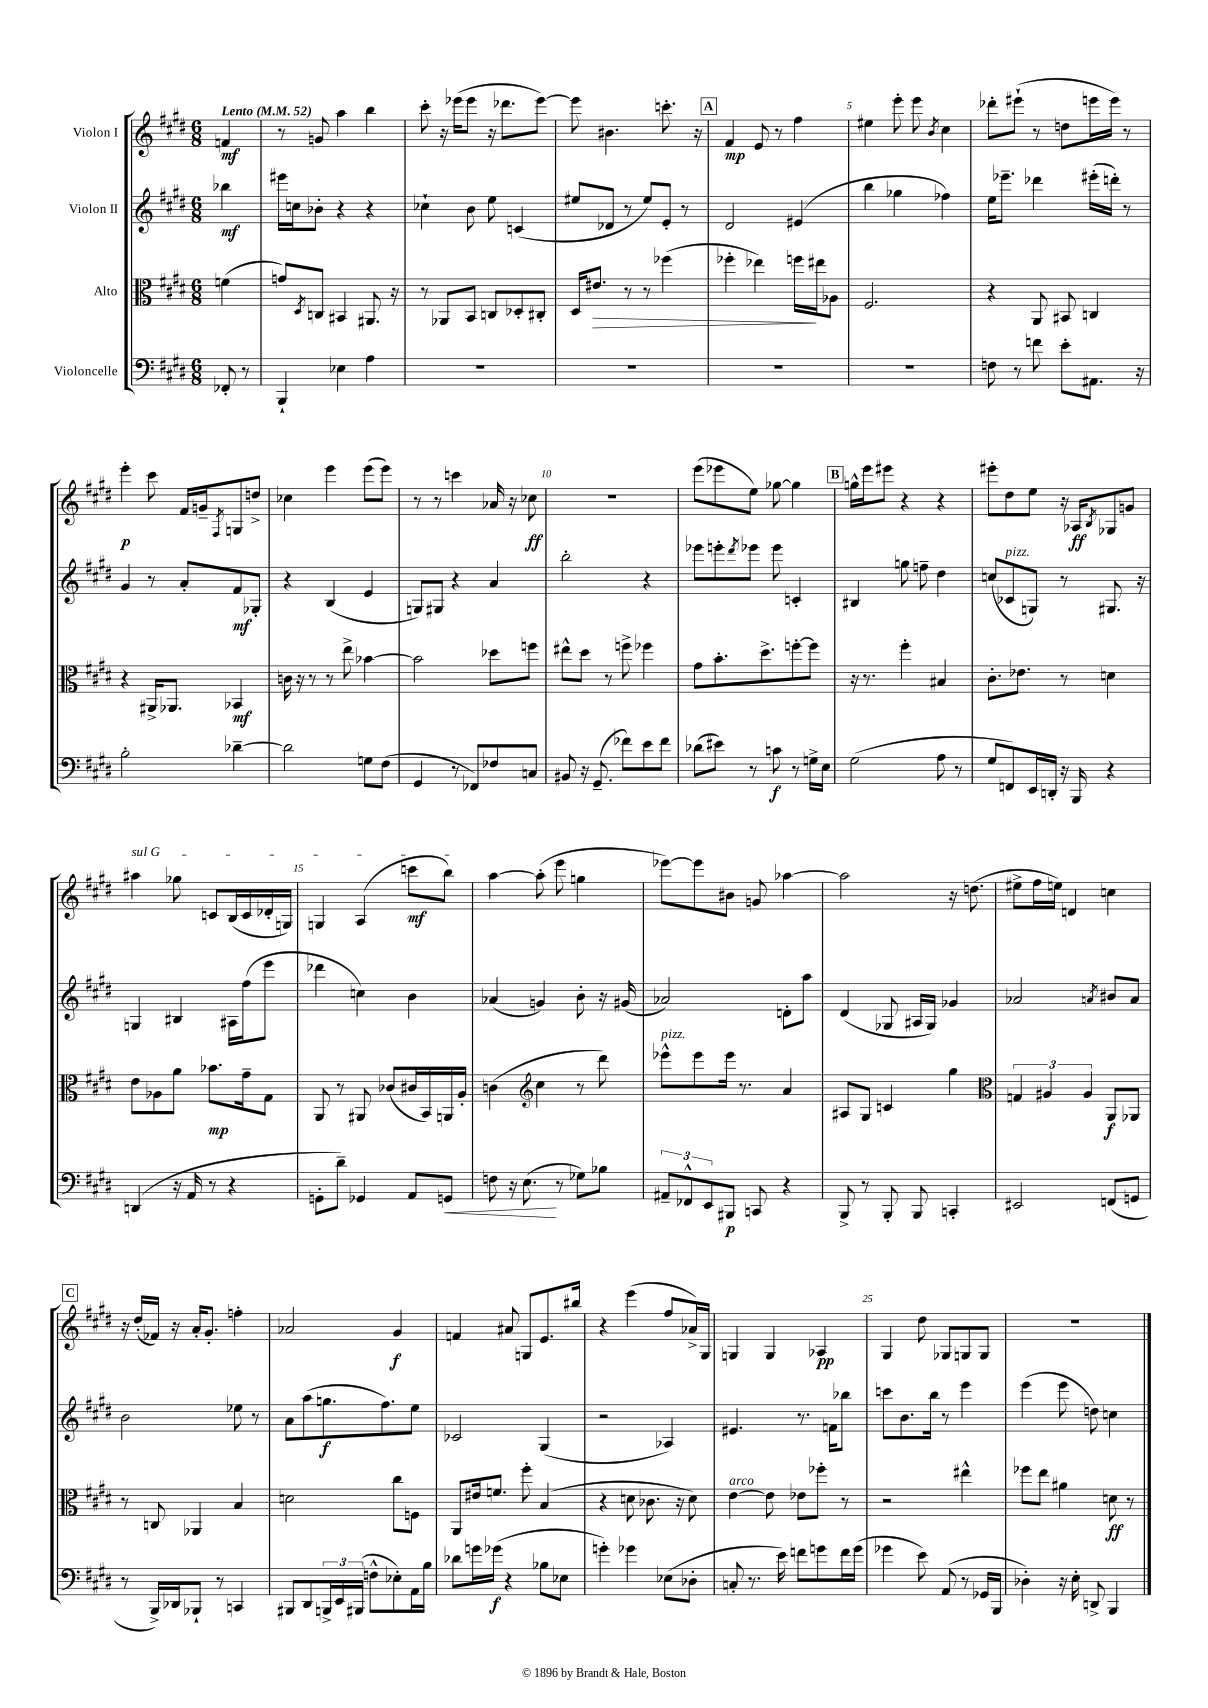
<<
\new StaffGroup <<
\new Staff = "s0" \with { instrumentName = "Violon I" } {
    \clef treble \key e \major \numericTimeSignature \time 6/8 \partial 4 \tempo "Lento" 4 = 52
    f'4\mf |
    r8 g'8 a''4 b''4 |
    cis'''8-. r16 ees'''16( ees'''8 r16 des'''8. ees'''8~) |
    ees'''8 bis'4. c'''8.-. r16 |
    \mark \markup { \box "A" } fis'4\mp e'8 r8 fis''4 |
    eis''4 e'''8-. e'''8 \acciaccatura { b'8 } cis''4 |
    des'''8-. eis'''8-!( r8 d''8 e'''16 e'''16) r8 |
    e'''4-.\p cis'''8 fis'16 g'16-- \acciaccatura { fis8 } g8 d''8-> |
    ces''4 e'''4 e'''8( e'''8) |
    r8 r8 c'''4 aes'16 r16 ces''8\ff |
    R2. |
    e'''8( ees'''8 e''8) ges''8~ ges''4 |
    \mark \markup { \box "B" } g''16-^ e'''16 eis'''8 r4 r4 |
    eis'''8-. dis''8 e''8 r16 aes16\ff \acciaccatura { b8 } ges8 g'8 |
    \once \override TextSpanner.bound-details.left.text = \markup { \italic "sul G" } ais''4\startTextSpan ges''8 c'8 b16( c'16 des'16-. g16) |
    g4 a4( c'''8\mf b''8\stopTextSpan) |
    a''4~ a''8-.( e'''8 g''4 |
    ees'''8~) ees'''8 bis'8 g'8 aes''4~ |
    aes''2 r16 d''8.( |
    eis''8-> fis''16 e''16) d'4 c''4 |
    \mark \markup { \box "C" } r16 dis''16-.( fes'16) r16 a'16-. gis'8.-. f''4-. |
    aes'2 gis'4\f |
    f'4 ais'8 g8 e'8. bis''16 |
    r4 e'''4( fis''8 aes'16->) gis16 |
    g4 g4 aes4\pp |
    gis4 dis''8 ges8 g8 g8 |
    R2. \bar "|." |
}
\new Staff = "s1" \with { instrumentName = "Violon II" } {
    \clef treble \key e \major \numericTimeSignature \time 6/8 \partial 4
    bes''4\mf |
    eis'''16 c''16 bes'8-. r4 r4 |
    ces''4-! b'8 e''8 c'4( |
    eis''8 des'8 r8 eis''8) e'8-. r8 |
    \mark \markup { \box "A" } dis'2 eis'4( |
    b''4 ges''4 fes''4) |
    e''16 ees'''8.-- des'''4 eis'''16-.( d'''16-.) r8 |
    gis'4 r8 a'8-. fis'8\mf ges8-. |
    r4 b4( e'4 |
    g8) gis8 r4 a'4 |
    b''2-. r4 |
    ees'''8 e'''8-. \acciaccatura { dis'''8 } ees'''8 ees'''8 c'4-. |
    \mark \markup { \box "B" } bis4 g''8 f''8-- dis''4 |
    c''8( ces'8^\markup { \italic "pizz." } g8) r8 gis8. r16 |
    g4 bis4 ais16 fis''16( e'''8 |
    des'''4 c''4) b'4 |
    aes'4( g'4) b'8-. r16 gis'16( |
    aes'2) d'8-. a''8 |
    dis'4( ges8 ais16 ges16) ges'4 |
    aes'2 \acciaccatura { a'8 } bis'8 a'8 |
    \mark \markup { \box "C" } b'2 ees''8 r8 |
    a'8 a''8( g''8.\f fis''8.) e''8 |
    ces'2 gis4( |
    r2 aes4) |
    eis'4. r8. f'16 bes''8 |
    c'''8 b'8. b''16 r8 e'''4 |
    e'''4( e'''8 d''8) c''4 \bar "|." |
}
\new Staff = "s2" \with { instrumentName = "Alto" } {
    \clef alto \key e \major \numericTimeSignature \time 6/8 \partial 4
    f'4( |
    g'8) \acciaccatura { dis8 } c8 bis,4 ais,8. r16 |
    r8 aes,8 b,8 c8 des8-. cis8-. |
    dis16 eis'8.\> r8 r8 fes''4( |
    \mark \markup { \box "A" } fes''4-. ees''4) f''16\! eis''16 aes8 |
    fis2. |
    r4 a,8 bis,8 c4 |
    r4 ais,16-> aes,8. bes,4\mf |
    c'16 r16 r8 r8 e''8-> bes'4~ |
    bes'2 des''8 f''8 |
    eis''8-^ dis''8 r8 f''8-> fes''4 |
    gis'8 b'8.-. dis''8.-> f''8~-. f''8 |
    \mark \markup { \box "B" } r16 r8. fis''4-. bis4 |
    cis'8.-. ees'8. r8 d'4 |
    e'8 aes8 a'8 bes'8.\mp gis'16-- gis8 |
    a,8 r8 ais,8 ces'8( cis'16 b,16) a,16 a16-. |
    c'4( \clef treble cis''4 r8 dis'''8) |
    ees'''8-^^\markup { \italic "pizz." } ees'''8 ees'''16 r8. a'4 |
    ais8 gis8 c'4 gis''4 |
    \clef alto \tuplet 3/2 { g4 ais4 ais4 } a,8\f aes,8 |
    \mark \markup { \box "C" } r8 c8 aes,4 b4 |
    d'2 cis''8 f8 |
    a,8 eis'16 f'8. fis''8-. b4( |
    r4 d'8 ces'8. r16 d'8) |
    e'4~^\markup { \italic "arco" } e'8 ees'8 fes''8-. r8 |
    r2 eis''4-^ |
    fes''8 e''8 ais'4 d'8\ff r8 \bar "|." |
}
\new Staff = "s3" \with { instrumentName = "Violoncelle" } {
    \clef bass \key e \major \numericTimeSignature \time 6/8 \partial 4
    fes,8-. r8 |
    b,,4-! ees4 a4 |
    R2. |
    R2. |
    \mark \markup { \box "A" } R2. |
    R2. |
    f8 r8 f'8 e'8-. ais,8. r16 |
    b2-. des'4~-- |
    des'2 g8 fis8( |
    gis,4 r8 fes,8) fes8 c8 |
    bis,8 r16 gis,8.--( fes'8) e'8 fes'8 |
    des'8( eis'8) r8 c'8\f r8 g16-> e16 |
    \mark \markup { \box "B" } gis2( a8 r8 |
    gis8 f,8) e,16 d,16-. r16 b,,16 r4 |
    d,4( r16 a,16 r8 r4 |
    g,8-. dis'8--) ges,4 a,8 g,8\< |
    f8 r16 e8.\!( r8 ges8) bes8 |
    \tuplet 3/2 { ais,8-- fes,8-^ e,8 } bis,,8\p c,8 r4 |
    b,,8-> r8 b,,8-. b,,8 c,4-. |
    eis,2 f,8( g,8 |
    \mark \markup { \box "C" } r8 b,,16->) des,16 bes,,8-! r8 c,4 |
    bis,,8 dis,8 \tuplet 3/2 { b,,16-> e,16 bis,,16( } f8-^ ees8-.) a,16 b16 |
    des'8 g'16 ges'16\f( r4 bes8 ees8 |
    g'4-.) ges'4 ees8( des8-. |
    c8-. r8. e'16) f'8 g'8 f'16 g'16( |
    ges'4 e'8) a,8( r8 ges,16 b,,16 |
    des4-.) r16 e16-. d,8-> b,,4 \bar "|." |
}
>>
>>
\layout { \context { \Score \override BarNumber.break-visibility = ##(#f #t #t) barNumberVisibility = #(every-nth-bar-number-visible 5) } }
